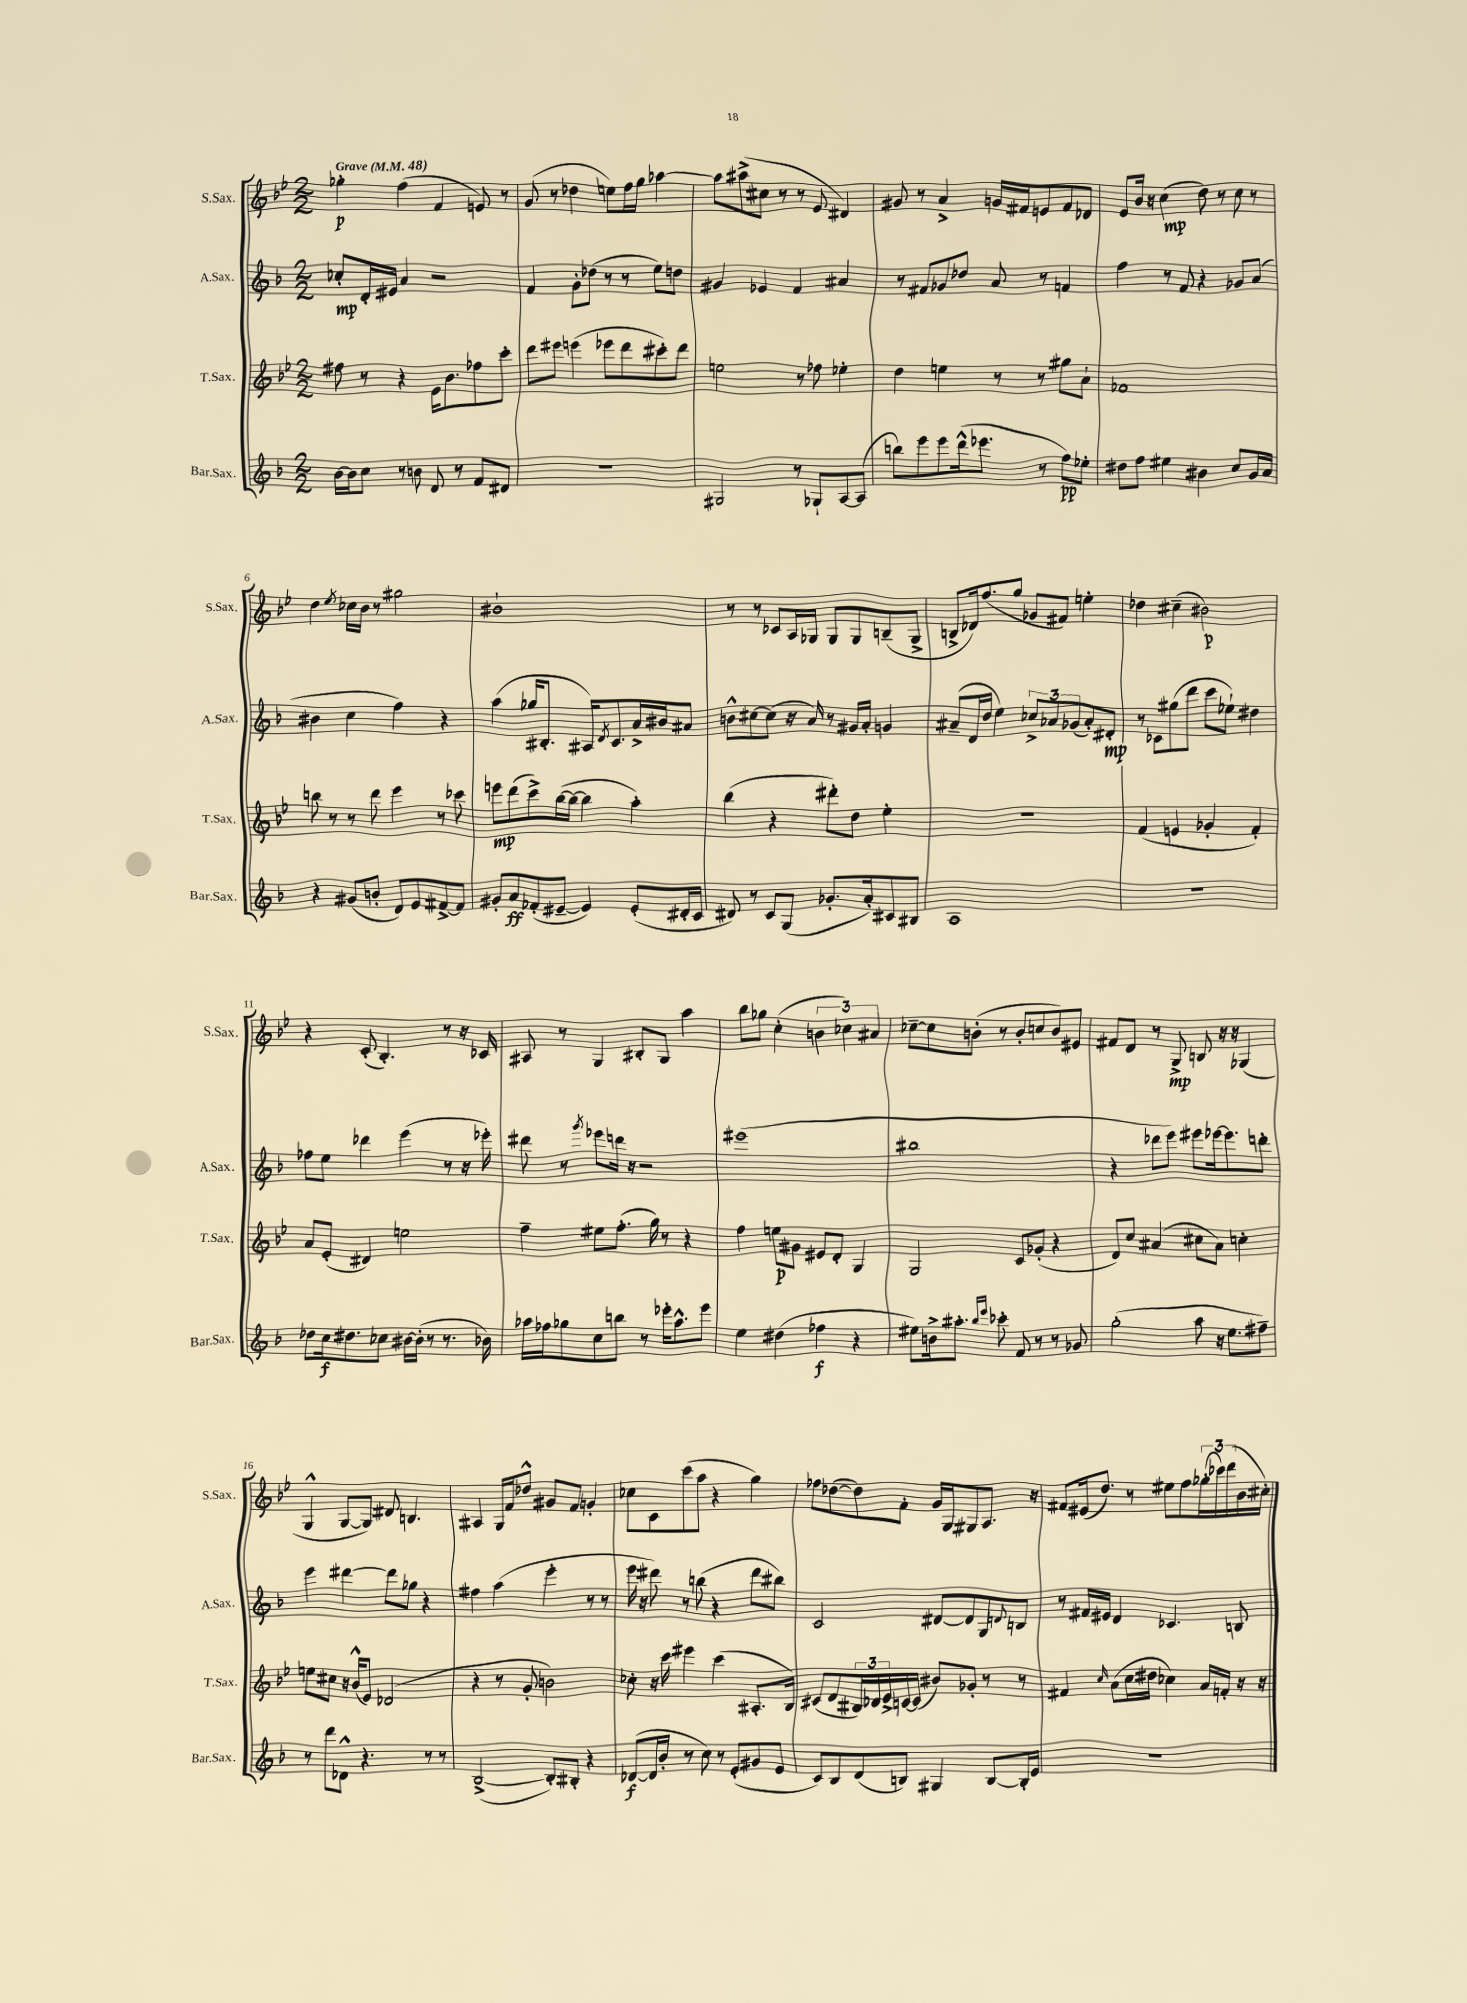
<<
\new StaffGroup <<
\new Staff = "s0" \with { instrumentName = "S.Sax." shortInstrumentName = "S.Sax." } {
    \clef treble \key bes \major \numericTimeSignature \time 2/2 \tempo "Grave" 4 = 48
    ges''4-.\p f''4( f'4 e'8) r8 |
    g'8( r8 des''4 e''8) f''16 g''16 aes''4~ |
    aes''8 ais''8->( cis''8 r8 r8 ees'8 dis'4) |
    gis'8 r8 a'4-> g'16 fis'16 e'8 fis'8 des'8 |
    ees'8 bes'16 r16 c''4\mp( d''8) r8 c''8 r8 |
    d''4 \acciaccatura { ees''8 } ces''16 bes'16 r8 gis''2 |
    bis'1-! |
    r8 r8 ces'8 a16 ges16 ges8 ges8 b8--( ges8-> |
    b8-> des'16) f''8.( g''8 ges'8 fis'8) e''4-. |
    des''4 cis''4--( bis'2\p) |
    r4 c'8-.( bes4.-.) r8 r16 ces'16 |
    ais8 r8 g4 bis8-. g8 a''4 |
    bes''8 ges''8 c''4-.( \tuplet 3/2 { b'4 ces''4) ais'4 } |
    ces''8~-- ces''8 b'8-.( r8 b'8-. c''8 b'8) eis'8 |
    fis'8 d'8 r8 g8->\mp b8 r16 r16 ges4( |
    g4-^ g8~ g8) dis'8 b4. |
    ais4 g16 f'16 des''8-^ gis'8 f'8 g'4-. |
    ces''8 c'8 c'''8( a''8 r4 g''4) |
    fes''8 des''8~( des''8) f'8-. g'16 g16 gis8 a8. r16 |
    fis'8 eis'16( d''8.) r8 eis''8 f''8 \tuplet 3/2 { ges''16-.( ces'''16) d'''16( } bes'16 cis''16-.) \bar "|." |
}
\new Staff = "s1" \with { instrumentName = "A.Sax." shortInstrumentName = "A.Sax." } {
    \clef treble \key f \major \numericTimeSignature \time 2/2
    ces''8-.\mp d'16-. eis'16 a'4 r2 |
    f'4 g'8-. des''8( r8 r8 e''8) d''8 |
    gis'4 ees'4 f'4 ais'4 |
    r8 fis'8 ges'8 des''8 a'8 r8 f'4 |
    f''4 r8 f'8 r4 ges'8 a'8( |
    bis'4 c''4 f''4) r4 |
    a''4( ges''16 bis8.-. ais16) \acciaccatura { d'8 } c'8. a'16-> bis'16 ais'8 |
    b'8-^ cis''8~ cis''8( r16 a'16) r8 gis'16 a'16-. g'4 |
    ais'8--( d'16 d''16 e''4) \tuplet 3/2 { ces''8-> aes'8 ges'8( } aes'8-.) dis'8-.\mp |
    r8 ces'8 gis''8( d'''8 c'''8 ees''8-!) dis''4 |
    fes''8 e''8 des'''4 e'''4( r8 r16 ees'''16-.) |
    dis'''8 r8 \acciaccatura { g'''8 } ees'''8 d'''16 r16 r2 |
    eis'''1( |
    bis''1 |
    r4 des'''8 e'''8) eis'''8 ees'''16~ ees'''8. d'''8-. |
    e'''4 dis'''4~ dis'''8 ges''8 r4 |
    fis''4 a''4( e'''4-. r8 r8 |
    e'''16 r16 dis'''8) r8 b''8( r4 dis'''8 bis''8) |
    c'2 dis'8~ dis'8 g8 \appoggiatura { d'8 } b8 |
    r8 fis'16 eis'16 d'4 ces'4. b8 \bar "|." |
}
\new Staff = "s2" \with { instrumentName = "T.Sax." shortInstrumentName = "T.Sax." } {
    \clef treble \key bes \major \numericTimeSignature \time 2/2
    fis''8 r8 r4 ees'16 bes'8. fes''8 c'''8-. |
    d'''8 eis'''8 e'''4( ees'''8 d'''8 cis'''8-.) d'''8 |
    e''2 r8 fes''8 ees''4-. |
    d''4 e''4 r8 r8 gis''8 a'8-! |
    fes'1 |
    b''8 r8 r8 d'''8 ees'''4 r8 ces'''8 |
    e'''8\mp d'''8( c'''8->) bes''16~( bes''16~ bes''4 a''4-.) |
    bes''4( r4 dis'''8-.) d''8 ees''4-. |
    r1 |
    f'4( e'4 ges'4-. f'4-.) |
    a'8 ees'8-.( dis'4) e''2 |
    f''4-- eis''8 f''8.-.( g''16) r8 r4 |
    f''4 e''8\p gis'8 eis'8 d'8-. g4 |
    g2 c'8 ges'8-.( r4 |
    d'8) c''8 ais'4( cis''8 ais'8) c''4-. |
    e''8 cis''8 r16 bes'16-^( ees'8) des'2( |
    r4 r8 g'8-. b'2) |
    ces''8-. r16 c'''16 eis'''4 c'''4( ais8.-. bes16) |
    cis'8( d'8 \tuplet 3/2 { bis16) des'16 ees'16-> } c'16~ c'16( bis'8) ges'8-. r8 r8 |
    fis'4 \grace { c''16 } a'8( c''16 dis''16 ces''4) a'16 f'16-. r16 r16 \bar "|." |
}
\new Staff = "s3" \with { instrumentName = "Bar.Sax." shortInstrumentName = "Bar.Sax." } {
    \clef treble \key f \major \numericTimeSignature \time 2/2
    bes'16~ bes'16 c''8 r8 b'8 d'8 r8 f'8 dis'8 |
    R1 |
    gis2 r8 ges8-! a8~ a8( |
    b''8) e'''8 e'''8 d'''16-^( ees'''8. r8 f''8\pp) ees''8-. |
    dis''8 f''8 eis''4 bis'4 c''8 g'16 a'16 |
    r4 gis'8( b'8-. d'8) e'8 fis'8~-> fis'8 |
    gis'8-. a'8\ff fes'8-.( eis'8~-- eis'4) eis'8-.( dis'16-. c'16 |
    dis'8) r8 c'8 g8( ges'8.-. a'16-.) cis'8 bis8 |
    a1 |
    R1 |
    des''8 c''16\f dis''8. ces''8 bis'16~ bis'16-.( r8 r8. bes'16) |
    aes''16 fes''16 ges''8 c''8 b''8 r8 ees'''16-. aes''8.-^ ees'''8 |
    e''4 dis''4( fes''4\f r4 |
    eis''8) b'16-> ais''8.-. \grace { bes''16 e'''16 } ces'''8-. f'8 r8 r8 ges'8 |
    g''2-.( a''8 r16 e''8. fis''8--) |
    r8 d'''8 des'8-^ r4. r8 r8 |
    bes2~->( bes8-.) bis8-. r4 |
    des'8~\f( des'16 bes'16-. r8 c''8) r8 e'8-.( gis'8 e'8 |
    c'8) bes8 d'8( b8) gis4 b8~ b16-. e'16 |
    R1 \bar "|." |
}
>>
>>
